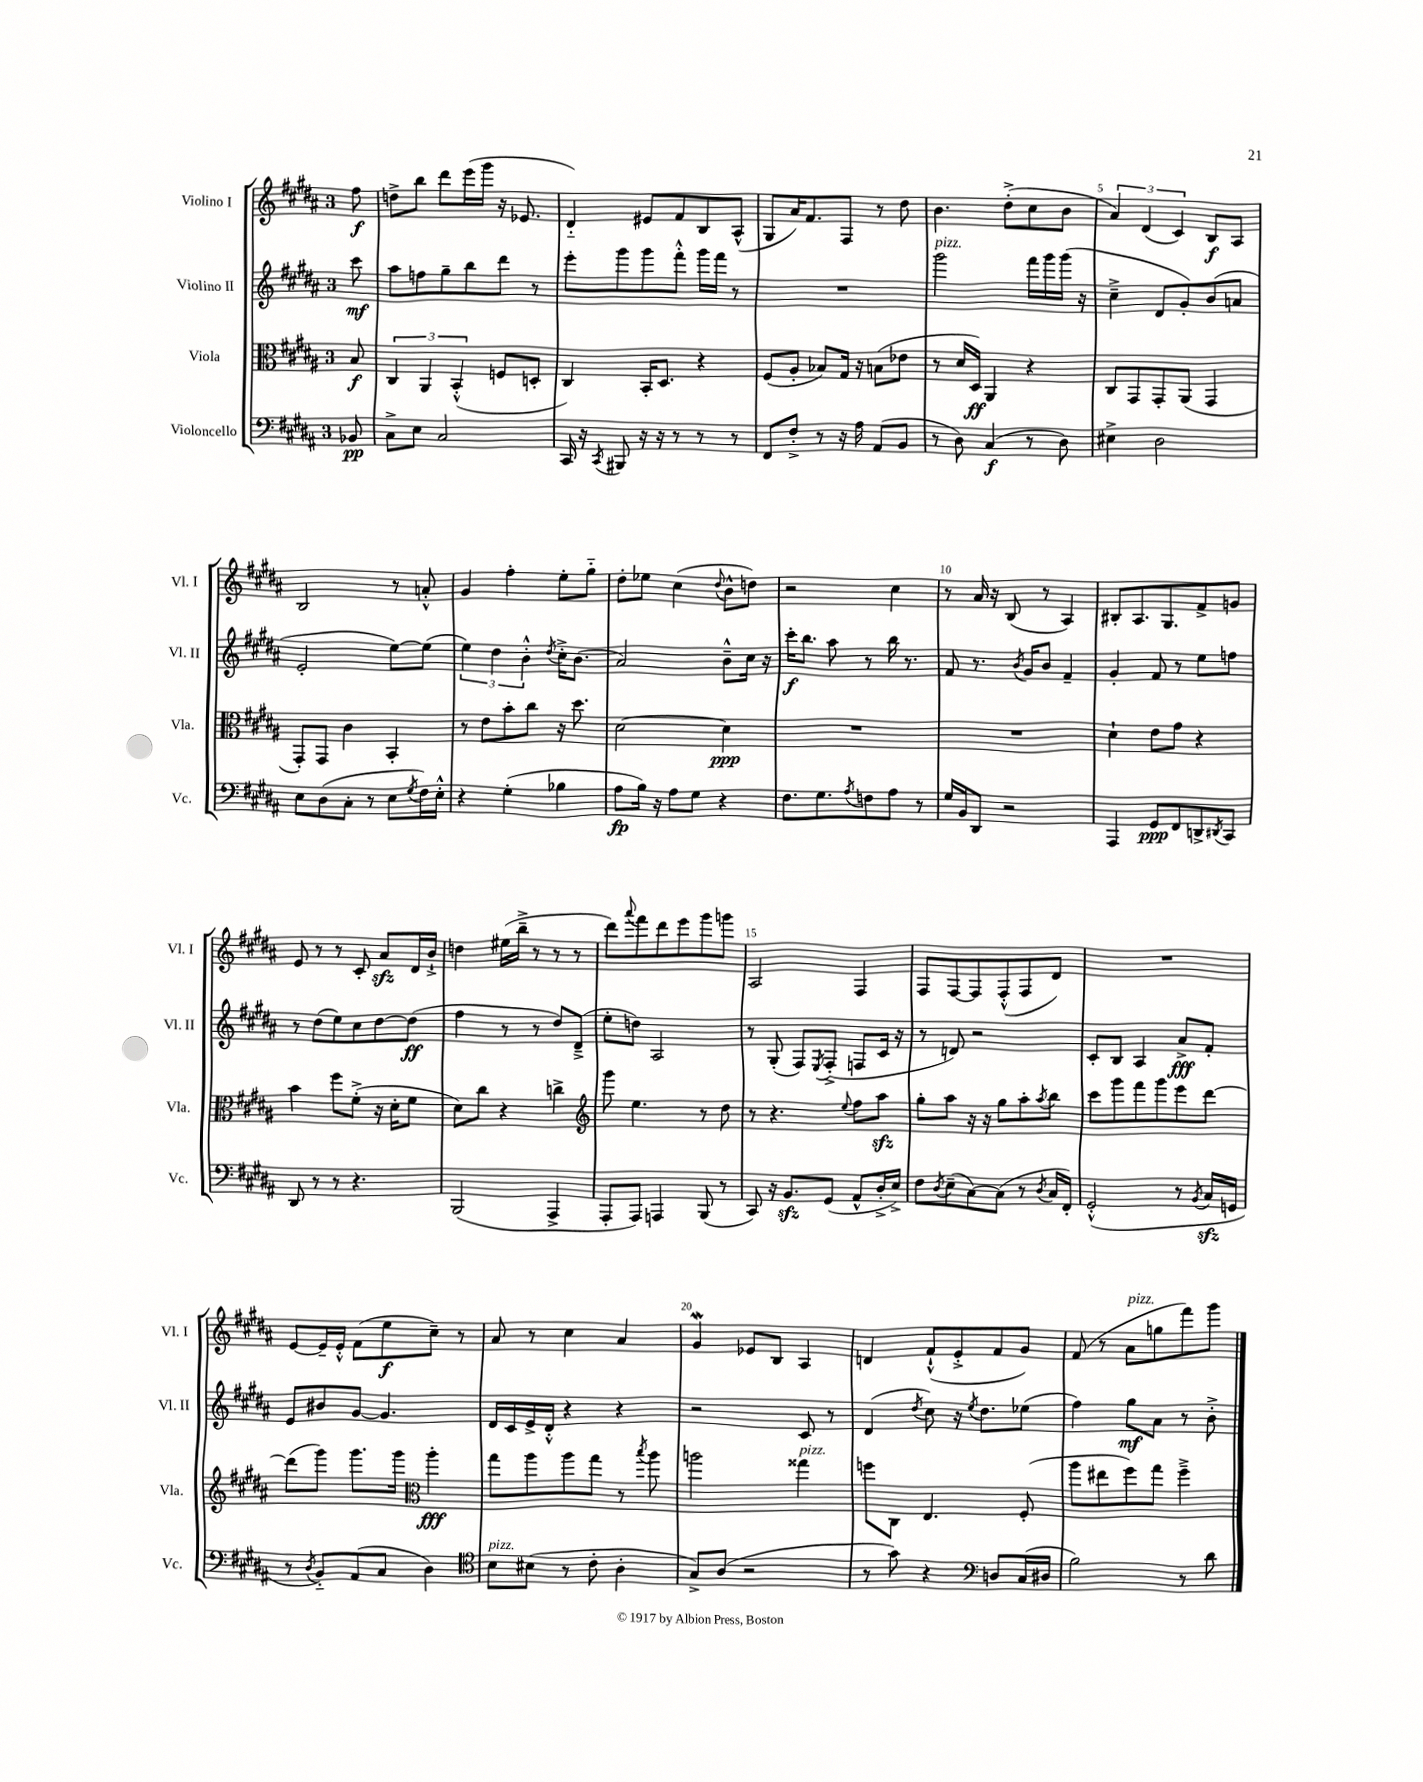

**kern	**kern	**kern	**kern
*staff4	*staff3	*staff2	*staff1
*clefF4	*clefC3	*clefG2	*clefG2
*k[f#c#g#d#a#]	*k[f#c#g#d#a#]	*k[f#c#g#d#a#]	*k[f#c#g#d#a#]
*M3/4	*M3/4	*M3/4	*M3/4
8BB-	8B	8ccc#	8ff#
=	=	=	=
8C#^	6C#	8aa#	8dd^
8E	.	8ff	8bb
.	6AA#	.	.
2C#	.	8gg#~	8ddd#
.	(6BB'^^	.	.
.	.	8bb	(16eee
.	.	.	16ggg#
.	8F	8ddd#	16r
.	.	.	8.e-
.	8D'	8r	.
=	=	=	=
16CC#	4C#)	8eee'	4d#'~)
16r	.	.	.
8qCC#	.	.	.
8BBB#	.	8ggg#	.
16r	16BB'	8ggg#	8e#
16r	8.D#	.	.
8r	.	8fff#'^^	8f#
8r	4r	16ggg#	8B
.	.	16fff#	.
8r	.	8r	(8A#^^
=	=	=	=
8FF#	(8F#	2.r	8G#
8F#'^	8A#'	.	16a#)
.	.	.	8.f#
8r	8B-)	.	.
16r	16G#	.	8F#
16A#	16r	.	.
(8AA#	(8B	.	8r
8BB	8e-	.	8dd#
=	=	=	=
8r	8r	2ggg#	4.b
8D#)	16d#	.	.
.	16D#)	.	.
(4C#	4AA#	.	.
.	.	.	(8dd#'^
8r	4r	16fff#	8cc#
.	.	16ggg#	.
8D#)	.	(16ggg#	8b
.	.	16r	.
=	=	=	=
4E#^	8C#	4cc#~^	6a#)
.	8GG#	.	.
.	.	.	(6d#
2D#	8GG#'	8d#	.
.	.	.	6c#)
.	(8AA#	8g#')	.
.	4GG#	(8b	8B
.	.	8a	8A#
=	=	=	=
8E	8GG#')	2e'	2B
(8D#	8GG#	.	.
8C#'	4c#	.	.
8r	.	.	.
8E	4BB'	[8ee)	8r
8qG#	.	.	.
16F#)	.	(8ee]	8a'^^
16E'^^	.	.	.
=	=	=	=
4r	8r	6ee)	4g#
.	8e	.	.
.	.	6dd#	.
(4G#'	8b'	.	4ff#'
.	.	6b'^^	.
.	8cc#	.	.
.	.	8qdd#	.
4B-	16r	16cc#'^	8ee'
.	8.dd#	(8.b	.
.	.	.	8gg#'~
=	=	=	=
8A#	[2d#	2a#)	8dd#'
16B)	.	.	8ee-
16r	.	.	.
8A#	.	.	(4cc#
8G#	.	.	.
.	.	.	8qqdd#
4r	4d#]	8b~^^	8b^^
.	.	16cc#	8dd)
.	.	16r	.
=	=	=	=
8.F#	2.r	16ccc#'	2r
.	.	8.bb	.
8.G#	.	.	.
.	.	8aa#	.
8qA#	.	.	.
8F	.	8r	.
8A#	.	16bb	4cc#
.	.	8.r	.
8r	.	.	.
=	=	=	=
16G#	2.r	8f#	8r
16BB	.	.	.
8DD#	.	8.r	16a#
.	.	.	16r
2r	.	.	(8B
.	.	8qb	.
.	.	16g#	.
.	.	8b	8r
.	.	4f#~	4A#)
=	=	=	=
4AAA#	4d#`	4g#'	8B#'
.	.	.	8.A#
8GG#	8e	8f#	.
.	.	.	8.G#
8FF#	8g#	8r	.
8DD^	4r	8ee	8f#^
8qDD#	.	.	.
8CC#	.	8ff	8g
=	=	=	=
8DD#	4b	8r	8e
8r	.	(8dd#	8r
8r	8ff#	8ee)	8r
4.r	(8f#'^	8cc#	8c#'
.	16r	[8dd#	8a#
.	16d#'	.	.
.	8f#	(8dd#]	16d#
.	.	.	16b`^
=	=	=	=
(2BBB	8d#)	4ff#	4dd
.	8cc#	.	.
.	4r	8r	(16ee#
.	.	.	16bb~^
.	.	8r	8r
4AAA#^	4cc^	8dd#)	8r
.	.	(8d#~^	8r
=	=	=	=
*	*clefG2	*	*
8AAA#'	8ggg#	8ee'	8ddd#)
.	.	.	8qqaaa#
8AAA#)	4.ee	8dd)	8fff#
4AAA	.	2A#	8ddd#
.	.	.	8eee
(8BBB	8r	.	8ggg#
8r	8dd#	.	8ggg
=	=	=	=
8CC#)	8r	8r	2A#
16r	4.r	(8G#'	.
8.BB	.	.	.
.	.	8F#)	.
.	.	8qE	.
(8GG#	.	(8F#'^	.
.	8qqee	.	.
8AA#^^	8ff#	8F	4F#
16D#'^	8aa#	16c#	.
16E^)	.	16r	.
=	=	=	=
8F#	8gg#'	8r	8F#
8qD#	.	.	.
(8E~	8aa#	8d)	[8F#
[8C#)	16r	2r	8F#]
.	16r	.	.
(8C#]	8gg#	.	(8F#'^^
8r	8aa#'	.	8F#
8qD#	8qaa#	.	.
16C#	8bb	.	8d#)
16FF#')	.	.	.
=	=	=	=
(2GG#'^^	8ccc#	8c#'	2.r
.	8ggg#	8B	.
.	8fff#	4A#	.
.	8ggg#	.	.
8r	8eee	8a#^	.
8qBB	.	.	.
16C#	[8ddd#	8f#'	.
16GG	.	.	.
=	=	=	=
8r	(8ddd#]	8e	[8e
8qD#	.	.	.
8BB'~)	8ggg#)	8b#	16e~]
.	.	.	16e'^^
(8AA#	8.ggg#	[8g#	(8f#
8C#	.	4.g#]	8ee
.	16ggg#	.	.
*	*clefC3	*	*
4D#)	4aa#'	.	8cc#~)
.	.	.	8r
=	=	=	=
*clefC4	*	*	*
8B	8gg#	16d#	8a#
.	.	16c#	.
(8B#	8aa#	16e^	8r
.	.	16d#'^^	.
8r	8aa#	4r	4cc#
8c#'	8gg#	.	.
4A#'	8r	4r	4a#
.	8qbb	.	.
.	8aa#	.	.
=	=	=	=
8G#^)	2aa	2r	4g#
(8A#	.	.	.
2r	.	.	8e-
.	.	.	8B
.	4gg##	8c#	4A#
.	.	8r	.
=	=	=	=
8r	8ff	(4d#	4d
8g#)	8C#	.	.
.	.	8qdd#	.
4r	4.E	8cc#)	(8f#`^^
.	.	16r	8e'^
.	.	8qee	.
.	.	8.dd#	.
*clefF4	*	*	*
8D	.	.	8f#
(16C#	(8F#'	(8ee-	8g#)
16D#	.	.	.
=	=	=	=
2B)	8aa#	4ff#)	(8f#
.	8ee#	.	8r
.	8ff#)	8gg#	8a#
.	8gg#	8a#	8gg
8r	4ff#~^	8r	8fff#)
8d#	.	8b'^	8ggg#
==	==	==	==
*-	*-	*-	*-
